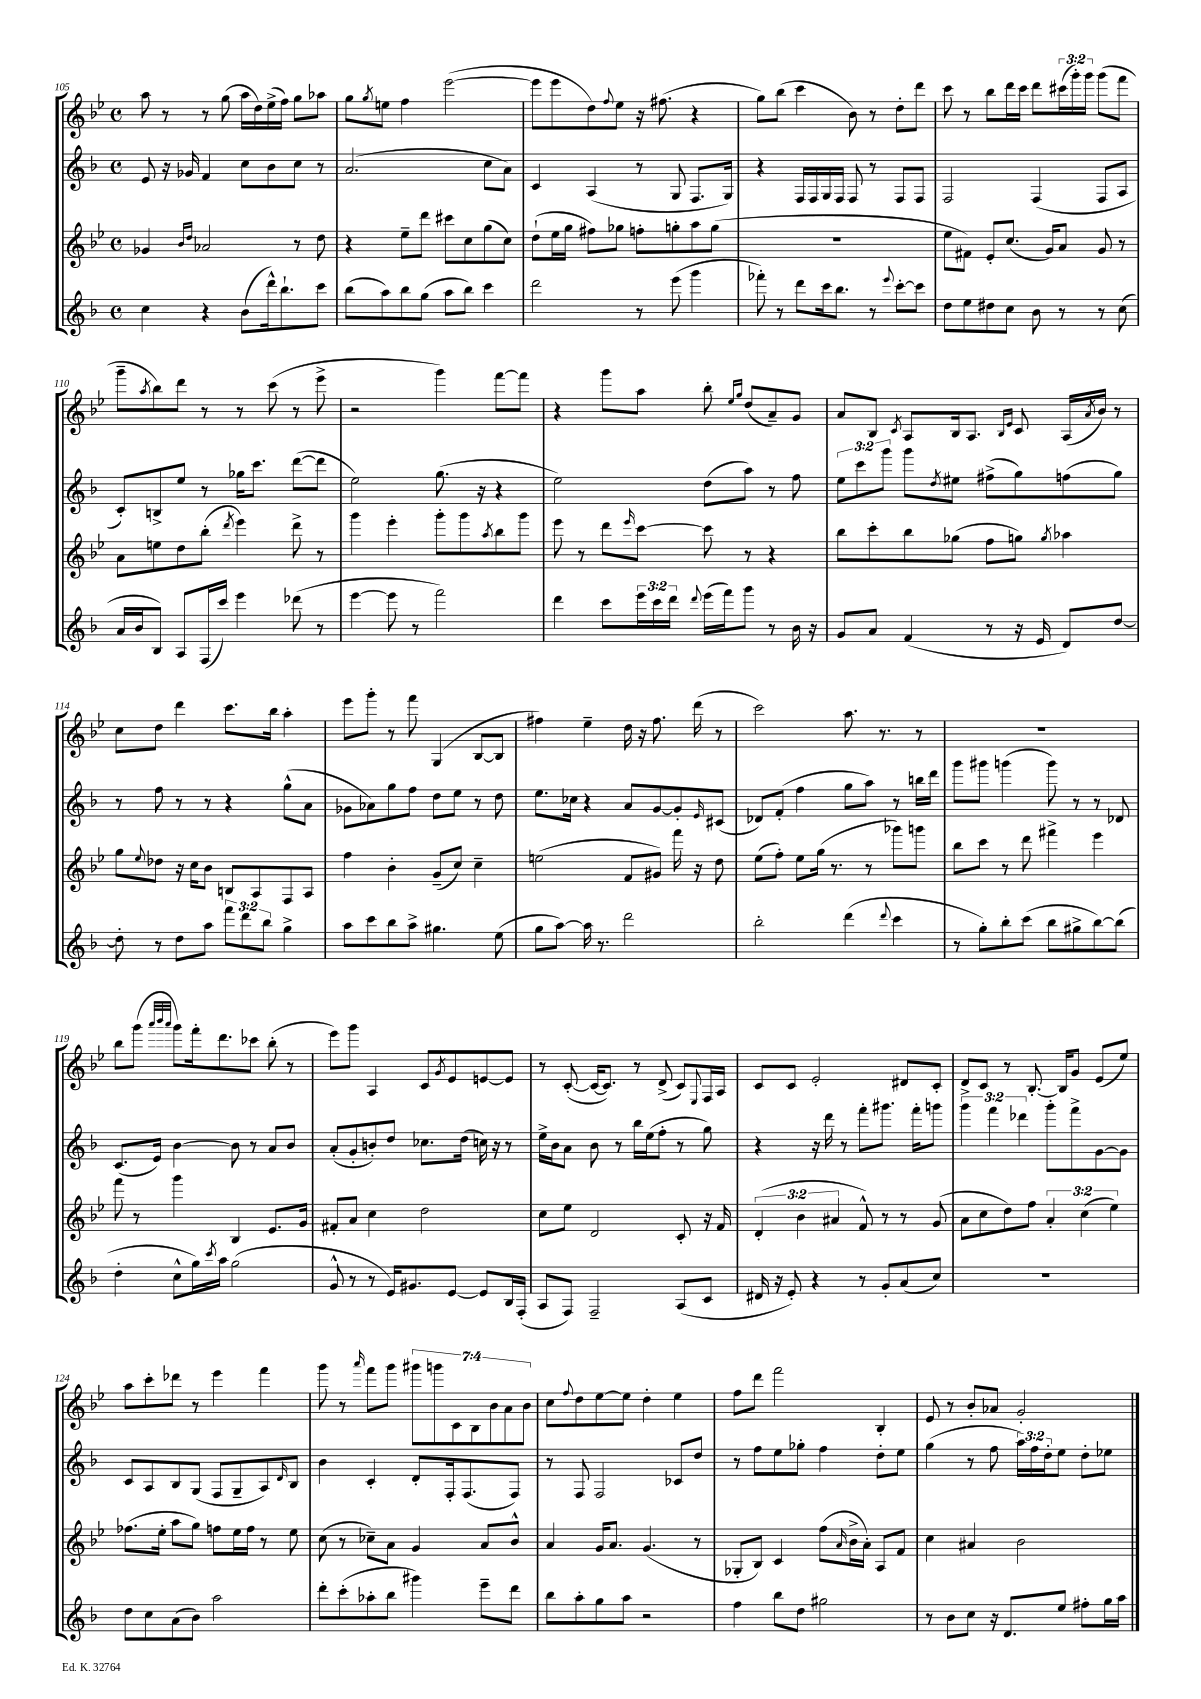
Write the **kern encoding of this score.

**kern	**kern	**kern	**kern
*staff4	*staff3	*staff2	*staff1
*clefG2	*clefG2	*clefG2	*clefG2
*k[b-]	*k[b-e-]	*k[b-]	*k[b-e-]
*M4/4	*M4/4	*M4/4	*M4/4
*met(c)	*met(c)	*met(c)	*met(c)
4cc	4g-	8e	8aa
.	.	16r	8r
.	.	16g-	.
.	16qqb-	.	.
.	16qqdd	.	.
4r	2a-	4f	8r
.	.	.	(8gg
(8b-	.	8cc	16aa
.	.	.	16dd)
16ddd^^)	.	8b-	(16ee-^
8.bb-`	.	.	16ff)
.	8r	8cc	8gg
8ccc	8dd	8r	8aa-
=	=	=	=
(8bb-	4r	(2.a	8gg
.	.	.	8qgg
8aa)	.	.	8ee
8bb-	8ee-~	.	4ff
(8gg	8ddd	.	.
8aa	8ccc#	.	([2eee-
8bb-)	8cc	.	.
4ccc	(8gg	8cc	.
.	8cc)	8a)	.
=	=	=	=
2ddd	(8dd`	4c	8eee-]
.	16ee-	.	8eee-
.	16gg	.	.
.	8ff#)	(4A	8dd)
.	.	.	8qqff
.	8gg-	.	8ee-
8r	8ff'	8r	16r
.	.	.	(8.ff#
(8eee	8gg'	8G	.
4ggg	8aa	8.F	4r
.	(8gg	.	.
.	.	16G)	.
=	=	=	=
8fff-')	1r	4r	8gg)
8r	.	.	(8bb-
8ddd	.	16F	4ccc
.	.	16F	.
16ccc	.	16G	.
8.bb-	.	16F	.
.	.	8F	8b-)
8r	.	8r	8r
8qqeee	.	.	.
[8ccc'	.	8F	8dd'
8ccc]	.	8F	8ddd
=	=	=	=
8dd	8ee-	2F	8ccc
8ee	8f#)	.	8r
8dd#	8e-'	.	8bb-
8cc	(8.cc	.	16ddd
.	.	.	16ccc
8b-	.	(4F	8ddd
.	16g)	.	.
8r	8a	.	(24ccc#
.	.	.	24ggg')
.	.	.	24ggg
8r	8g	8F	(8ggg
(8cc	8r	8A	8fff
=	=	=	=
16a	8a	8c')	8ggg~
16b-	.	.	.
.	.	.	8qaa
8B-)	8ee	8B^	8bb-)
8A	8dd	8ee	8ddd
(16F	(8bb-'	8r	8r
16ccc)	.	.	.
.	8qddd	.	.
4eee	4eee-)	16gg-	8r
.	.	8.ccc	.
.	.	.	(8ccc
(8ddd-	8ddd^	([8ddd	8r
8r	8r	8ddd]	8eee-^
=	=	=	=
[4eee	4ggg	2ee)	2r
8eee]	4eee-'	.	.
8r	.	.	.
2fff)	8ggg'	(8.gg	4ggg)
.	8ggg	.	.
.	.	16r	.
.	8qaa	.	.
.	8bb-	4r	[8fff
.	8ggg	.	8fff]
=	=	=	=
4ddd	8eee-	2ee)	4r
.	8r	.	.
8ccc	8ddd	.	8ggg
.	16qqeee-	.	.
24eee	[8ccc	.	8aa
24ccc	.	.	.
24ddd	.	.	.
8qqddd	.	.	.
(16eee	8ccc]	(8dd	8bb-'
16fff)	.	.	.
.	.	.	16qqee-
.	.	.	16qqgg
8ggg	8r	8aa)	(8dd
8r	4r	8r	8a~)
16b-	.	8ff	8g
16r	.	.	.
=	=	=	=
8g	8bb-	12ee	8a
.	.	12ccc	.
8a	8ccc'	.	8B-
.	.	12ggg	.
.	.	.	8qc
(4f	8bb-	8ggg	8A
.	.	8qdd	.
.	(8gg-	8ee#	16B-
.	.	.	8.A
8r	8ff	(8ff#^	.
.	.	.	16qqB-
.	.	.	16qqe-
16r	8gg)	8gg)	8c
16e	.	.	.
.	8qgg	.	.
8d)	4aa-	(8ff	(16A
.	.	.	8qa
.	.	.	16b-)
[8dd	.	8gg)	8r
=	=	=	=
8dd']	8gg	8r	8cc
.	8qqee-	.	.
8r	8dd-	8ff	8dd
8dd	16r	8r	4ddd
.	16cc	.	.
8aa	8b-	8r	.
12fff	8B	4r	8.ccc
12ddd	.	.	.
.	8A	.	.
12bb-	.	.	.
.	.	.	16bb-
4gg^	8F	(8gg^^	4aa'
.	8A	8a	.
=	=	=	=
8aa	4ff	8g-	8eee-
8ccc	.	8a-)	8ggg'
8bb-	4b-'	8gg	8r
8aa^	.	8ff	8fff
4.gg#	(8g~	8dd	(4G
.	8cc)	8ee	.
.	4cc~	8r	[8B-
(8ee	.	8dd	8B-]
=	=	=	=
8gg	(2ee	8.ee	4ff#)
[8aa)	.	.	.
.	.	16cc-	.
16aa]	.	4r	4ee-~
8.r	.	.	.
2ddd	8f	8a	16dd
.	.	.	16r
.	8g#)	[8g	8.ff#
.	16fff	8g']	.
.	16r	.	(16ddd
.	.	16qqe	.
.	8dd	(8c#	8r
=	=	=	=
2bb-'	(8ee-	8d-)	2ccc)
.	8ff')	(8f'	.
.	8ee-	4ff	.
.	(16gg	.	.
.	8.r	.	.
(4ddd	.	8gg	8.aa
.	8r	8aa)	.
.	.	.	8.r
8qqddd	.	.	.
4ccc	8ggg-)	8r	.
.	8ggg	16bb	8r
.	.	16ddd	.
=	=	=	=
8r	8bb-	8ggg	1r
8gg')	8ccc	8ggg#	.
8bb-'	8r	(4ggg	.
(8ccc	8ddd	.	.
8bb-	4fff#^	8ggg)	.
8gg#^	.	8r	.
[8bb-)	4eee-	8r	.
(8bb-]	.	8d-	.
=	=	=	=
4dd'	8fff	(8.c	8bb-
.	8r	.	(8ggg
.	.	16e)	.
.	.	.	32qqaaa
.	.	.	32qqbbb-
.	.	.	32qqaaa
8cc^^	4ggg	[4b-	8ggg)
16gg)	.	.	16fff'
8qccc	.	.	.
16aa	.	.	8.ddd
(2gg	4B-	8b-]	.
.	.	8r	8ccc-
.	8.e-	8a	(8bb-'
.	.	8b-	8r
.	16g	.	.
=	=	=	=
8g^^	8f#'	(8a'	8eee-)
8r	8a	8g'	8ggg
8r	4cc	8b')	4A
16e)	.	8dd	.
8.g#	.	.	.
.	2dd	8.cc-	8c
.	.	.	8qg
[8e	.	.	8e-
.	.	(16dd	.
8e]	.	16cc)	[8e
.	.	16r	.
16B-	.	8r	8e]
(16F'	.	.	.
=	=	=	=
8A	8cc	16ee^	8r
.	.	16b-	.
8F)	8ee-	8a	([8c'
2F~	2d	8b-	16c_
.	.	.	8.c])
.	.	8r	.
.	.	16bb-	8r
.	.	(16ee	.
.	.	8ff'	(8d^
(8A	8c'	8r	8c)
.	.	.	8qqE-
8c	16r	8gg)	16F
.	16f	.	16A
=	=	=	=
16d#	(6d'	4r	8c
16r	.	.	.
8e')	.	.	8c
.	6b-	.	.
4r	.	16r	2e-'
.	.	16ddd	.
.	6a#	.	.
.	.	8r	.
8r	8f^^)	8fff'	.
8g'	8r	8.ggg#	.
(8a	8r	.	8d#
.	.	16fff'	.
8cc)	(8g	8ggg	8c'
=	=	=	=
1r	8a	6ggg	8d^
.	8cc	.	8c
.	.	6fff	.
.	8dd)	.	8r
.	.	6ddd-	.
.	8ff	.	[8.B-'
.	6a'	8ggg'	.
.	.	.	16B-]
.	.	8fff^	8g
.	(6cc	.	.
.	.	[8g	(8e-
.	6ee-)	.	.
.	.	8g]	8ee-)
=	=	=	=
8dd	(8.ff-	8c	8aa
8cc	.	8A	8ccc'
.	16ee-'	.	.
(8a	8aa	8B-	8ddd-
8b-)	8gg)	(8G	8r
2aa	8ff	8F	4eee-
.	16ee-	8G~	.
.	16ff	.	.
.	8r	8A)	4fff
.	.	16qqd	.
.	8ee-	8B-	.
=	=	=	=
8ddd'	(8cc	4b-	8ggg
(8ccc'	8r	.	8r
.	.	.	16qqaaa
8aa-'	8cc-~)	4c'	8fff
8bb-	8a	.	8ggg
4ggg#)	4g	8d'	14ggg#
.	.	.	14ggg
.	.	16F'	.
.	.	.	14c
.	.	(8.F	.
.	.	.	14B-
8eee~	8a	.	.
.	.	.	14b-
.	.	.	14a
8ddd	8b-^^	8F)	.
.	.	.	14b-
=	=	=	=
8bb-	4a	8r	8cc
.	.	.	8qqff
8aa'	.	8F	8dd
8gg	16g	2F	[8ee-
.	8.a	.	.
8aa	.	.	8ee-]
2r	(4.g	.	4dd'
.	.	8c-	4ee-
.	8r	8dd	.
=	=	=	=
4ff	8G-'	8r	8ff
.	8B-)	8ff	8ddd
8bb-	4c	8ee	2fff
8dd	.	8gg-'	.
2gg#	(8ff	4ff	.
.	16qqa	.	.
.	16b-^	.	.
.	16a')	.	.
.	8A	8dd'	4B-'
.	8f	8ee	.
=	=	=	=
8r	4cc	(4gg	8e-
8b-	.	.	8r
8cc	4a#	8r	8b-'
16r	.	8ff	8a-
8.d	.	.	.
.	2b-	24aa)	2g'
.	.	24ff	.
.	.	24dd'	.
8ee	.	8ee	.
8ff#'	.	8dd'	.
16gg	.	8ee-	.
16aa	.	.	.
==	==	==	==
*-	*-	*-	*-
